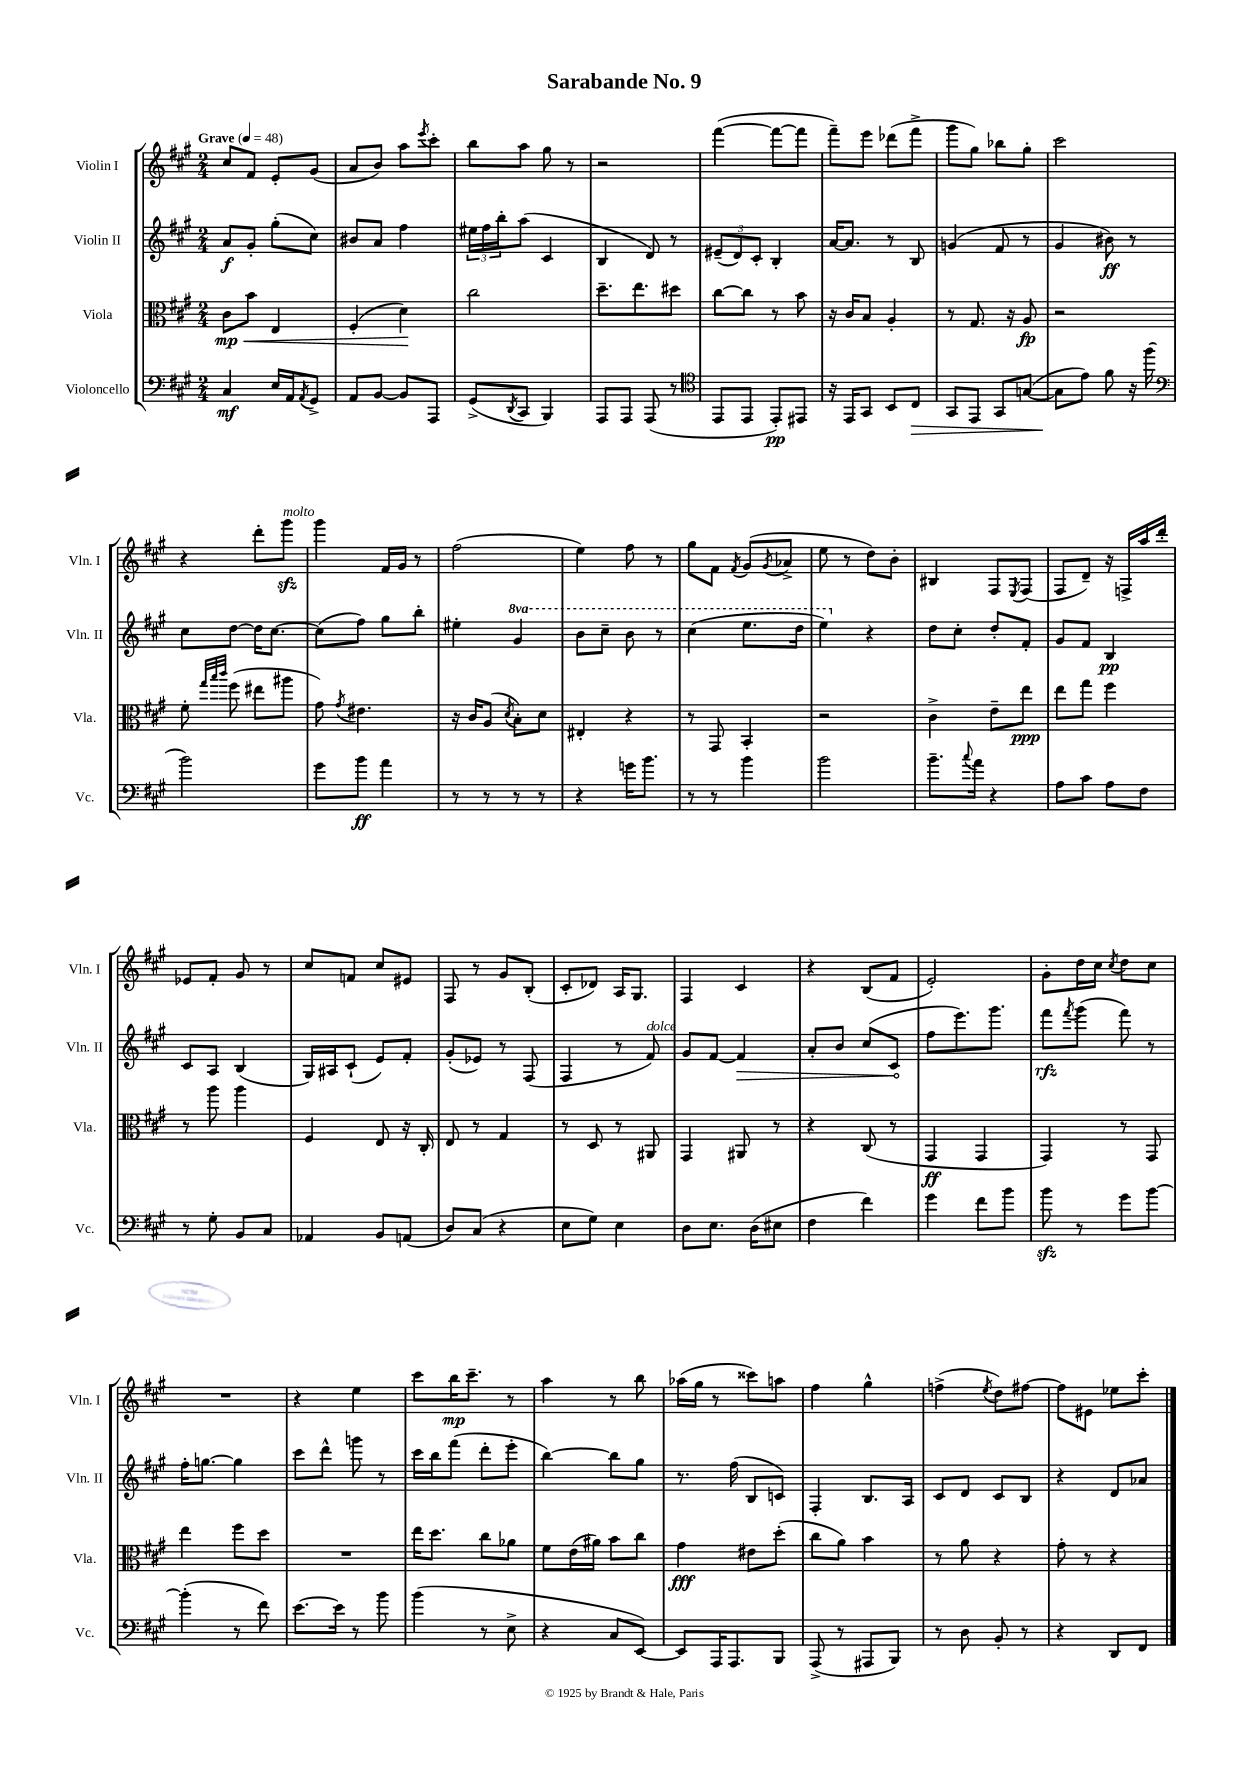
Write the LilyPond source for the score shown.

\header { title = "Sarabande No. 9" }
<<
\new StaffGroup <<
\new Staff = "s0" \with { instrumentName = "Violin I" shortInstrumentName = "Vln. I" } {
    \clef treble \key a \major \numericTimeSignature \time 2/4 \tempo "Grave" 4 = 48
    cis''8 fis'8 e'8-. gis'8( |
    a'8 b'8) a''8 \acciaccatura { e'''8 } cis'''8-. |
    b''8 a''8 gis''8 r8 |
    r2 |
    fis'''4~( fis'''8~ fis'''8 |
    fis'''8--) e'''8 des'''8( fis'''8-> |
    gis'''8 gis''8) bes''8 gis''8-. |
    cis'''2 |
    r4 d'''8-. gis'''8\sfz^\markup { \italic "molto" } |
    gis'''4 fis'16 gis'16 r8 |
    fis''2( |
    e''4) fis''8 r8 |
    gis''8 fis'8 \acciaccatura { fis'8 } gis'8( \acciaccatura { gis'8 } aes'8-> |
    e''8 r8 d''8) b'8-. |
    bis4 fis8 \acciaccatura { e8 } fis8( |
    fis8 d'8--) r16 f16-> a''16 d'''16-. |
    ees'8 fis'8-. gis'8 r8 |
    cis''8 f'8 cis''8 eis'8 |
    fis8 r8 gis'8 b8-.( |
    cis'8-. des'8) a16 gis8. |
    fis4 cis'4 |
    r4 b8( fis'8 |
    e'2-.) |
    gis'8-. d''16 cis''16 \acciaccatura { cis''8 } d''8 cis''8 |
    R2 |
    r4 e''4 |
    cis'''8 b''16\mp cis'''8.-- r8 |
    a''4 r8 b''8 |
    aes''16( gis''16 r8 cisis'''8) a''8 |
    fis''4 gis''4-^ |
    f''4->( \acciaccatura { e''8 } d''8) fis''8~ |
    fis''8 eis'8 ees''8 cis'''8-. \bar "|." |
}
\new Staff = "s1" \with { instrumentName = "Violin II" shortInstrumentName = "Vln. II" } {
    \clef treble \key a \major \numericTimeSignature \time 2/4 \set Staff.ottavationMarkups = #ottavation-simple-ordinals
    a'8\f gis'8-. gis''8-.( cis''8) |
    bis'8 a'8 fis''4 |
    \tuplet 3/2 { eis''16 fis''16 b''16-. } a''8( cis'4 |
    b4 d'8) r8 |
    \tuplet 3/2 { eis'8--( d'8) cis'8-. } b4-. |
    a'16~ a'8. r8 b8 |
    g'4( fis'8 r8 |
    gis'4 bis'8\ff) r8 |
    cis''8 d''8~ d''16 cis''8.~ |
    cis''8( fis''8) gis''8 b''8-. |
    eis''4-. \ottava #1 gis''4 |
    b''8 cis'''8-- b''8 r8 |
    cis'''4( e'''8. d'''16 |
    e'''4) \ottava #0 r4 |
    d''8 cis''8-. d''8-. fis'8-. |
    gis'8 fis'8 b4\pp |
    cis'8 a8 b4( |
    gis16) ais16 cis'8-!( e'8) fis'8-. |
    gis'8-.( ees'8) r8 fis8( |
    fis4 r8 fis'8^\markup { \italic "dolce" }) |
    gis'8 fis'8~ \once \override Hairpin.circled-tip = ##t fis'4\> |
    a'8-. b'8 cis''8( cis'8\! |
    fis''8 e'''8.) gis'''8. |
    fis'''8\rfz \acciaccatura { fis'''8 } gis'''8( fis'''8) r8 |
    fis''16-. g''8.~ g''4 |
    cis'''8 d'''8-^ g'''8 r8 |
    cis'''16 b''16 fis'''8( d'''8-. e'''8-. |
    b''4~) b''8 gis''8 |
    r8. fis''16( b8 c'8) |
    fis4-. b8. a16 |
    cis'8 d'8 cis'8 b8 |
    r4 d'8 aes'8 \bar "|." |
}
\new Staff = "s2" \with { instrumentName = "Viola" shortInstrumentName = "Vla." } {
    \clef alto \key a \major \numericTimeSignature \time 2/4
    cis'8\mp\< b'8 e4 |
    fis4-.( d'4\!) |
    cis''2 |
    d''8.-- e''8. dis''8 |
    cis''8~ cis''8 r8 b'8 |
    r16 cis'16 b8 a4-. |
    r8 gis8. r16 a8\fp |
    r2 |
    fis'8-. \grace { gis''32 b''32 cis'''32 } fis''8( eis''8 ais''8 |
    gis'8) \acciaccatura { gis'8 } eis'4. |
    r16 cis'16 a8( \acciaccatura { d'8 } b8-.) d'8 |
    eis4-. r4 |
    r8 gis,8 b,4-. |
    r2 |
    cis'4-> e'8-- e''8\ppp |
    e''8 gis''8 fis''4 |
    r8 a''8 a''4 |
    fis4 e8 r16 cis16-. |
    e8 r8 gis4 |
    r8 d8 r8 ais,8 |
    gis,4 ais,8 r8 |
    r4 cis8( r8 |
    gis,4\ff gis,4 |
    gis,4) r8 gis,8 |
    e''4 fis''8 d''8 |
    R2 |
    e''16 d''8. cis''8 aes'8 |
    fis'8 e'16( ais'16) b'8 cis''8 |
    gis'4\fff eis'8 d''8-.( |
    cis''8 a'8) b'4 |
    r8 a'8 r4 |
    gis'8-. r8 r4 \bar "|." |
}
\new Staff = "s3" \with { instrumentName = "Violoncello" shortInstrumentName = "Vc." } {
    \clef bass \key a \major \numericTimeSignature \time 2/4
    cis4\mf e16 a,16 \acciaccatura { a,8 } gis,8-> |
    a,8 b,8~ b,8 a,,8 |
    gis,8->( \acciaccatura { d,8 } cis,8 b,,4) |
    a,,8 a,,8 a,,8( r8 |
    \clef tenor e,8 e,8 e,8-.\pp) eis,8 |
    r16 e,16 gis,8 b,8 cis8\> |
    gis,8 e,8 gis,8 g8~( |
    g8\! e'8) fis'8 r16 fis''16( |
    \clef bass b'2) |
    gis'8 b'8\ff a'4 |
    r8 r8 r8 r8 |
    r4 g'16 b'8. |
    r8 r8 b'4 |
    b'2 |
    b'8.-- \appoggiatura { cis''8 } a'16 r4 |
    a8 cis'8 a8 fis8 |
    r8 gis8-. b,8 cis8 |
    aes,4 b,8 a,8( |
    d8) cis8( r4 |
    e8 gis8) e4 |
    d8 e8. d16( eis8 |
    fis4 fis'4) |
    gis'4 fis'8 b'8 |
    b'8\sfz r8 gis'8 b'8~ |
    b'4-.( r8 fis'8) |
    e'8.~ e'16 r8 b'8 |
    b'4( r8 e8-> |
    r4 cis8 e,8~) |
    e,8 a,,16 a,,8. b,,8 |
    a,,8->( r8 ais,,8 b,,8) |
    r8 d8 b,8-. r8 |
    r4 d,8 fis,8 \bar "|." |
}
>>
>>
\layout { \context { \Score \remove "Bar_number_engraver" } }
